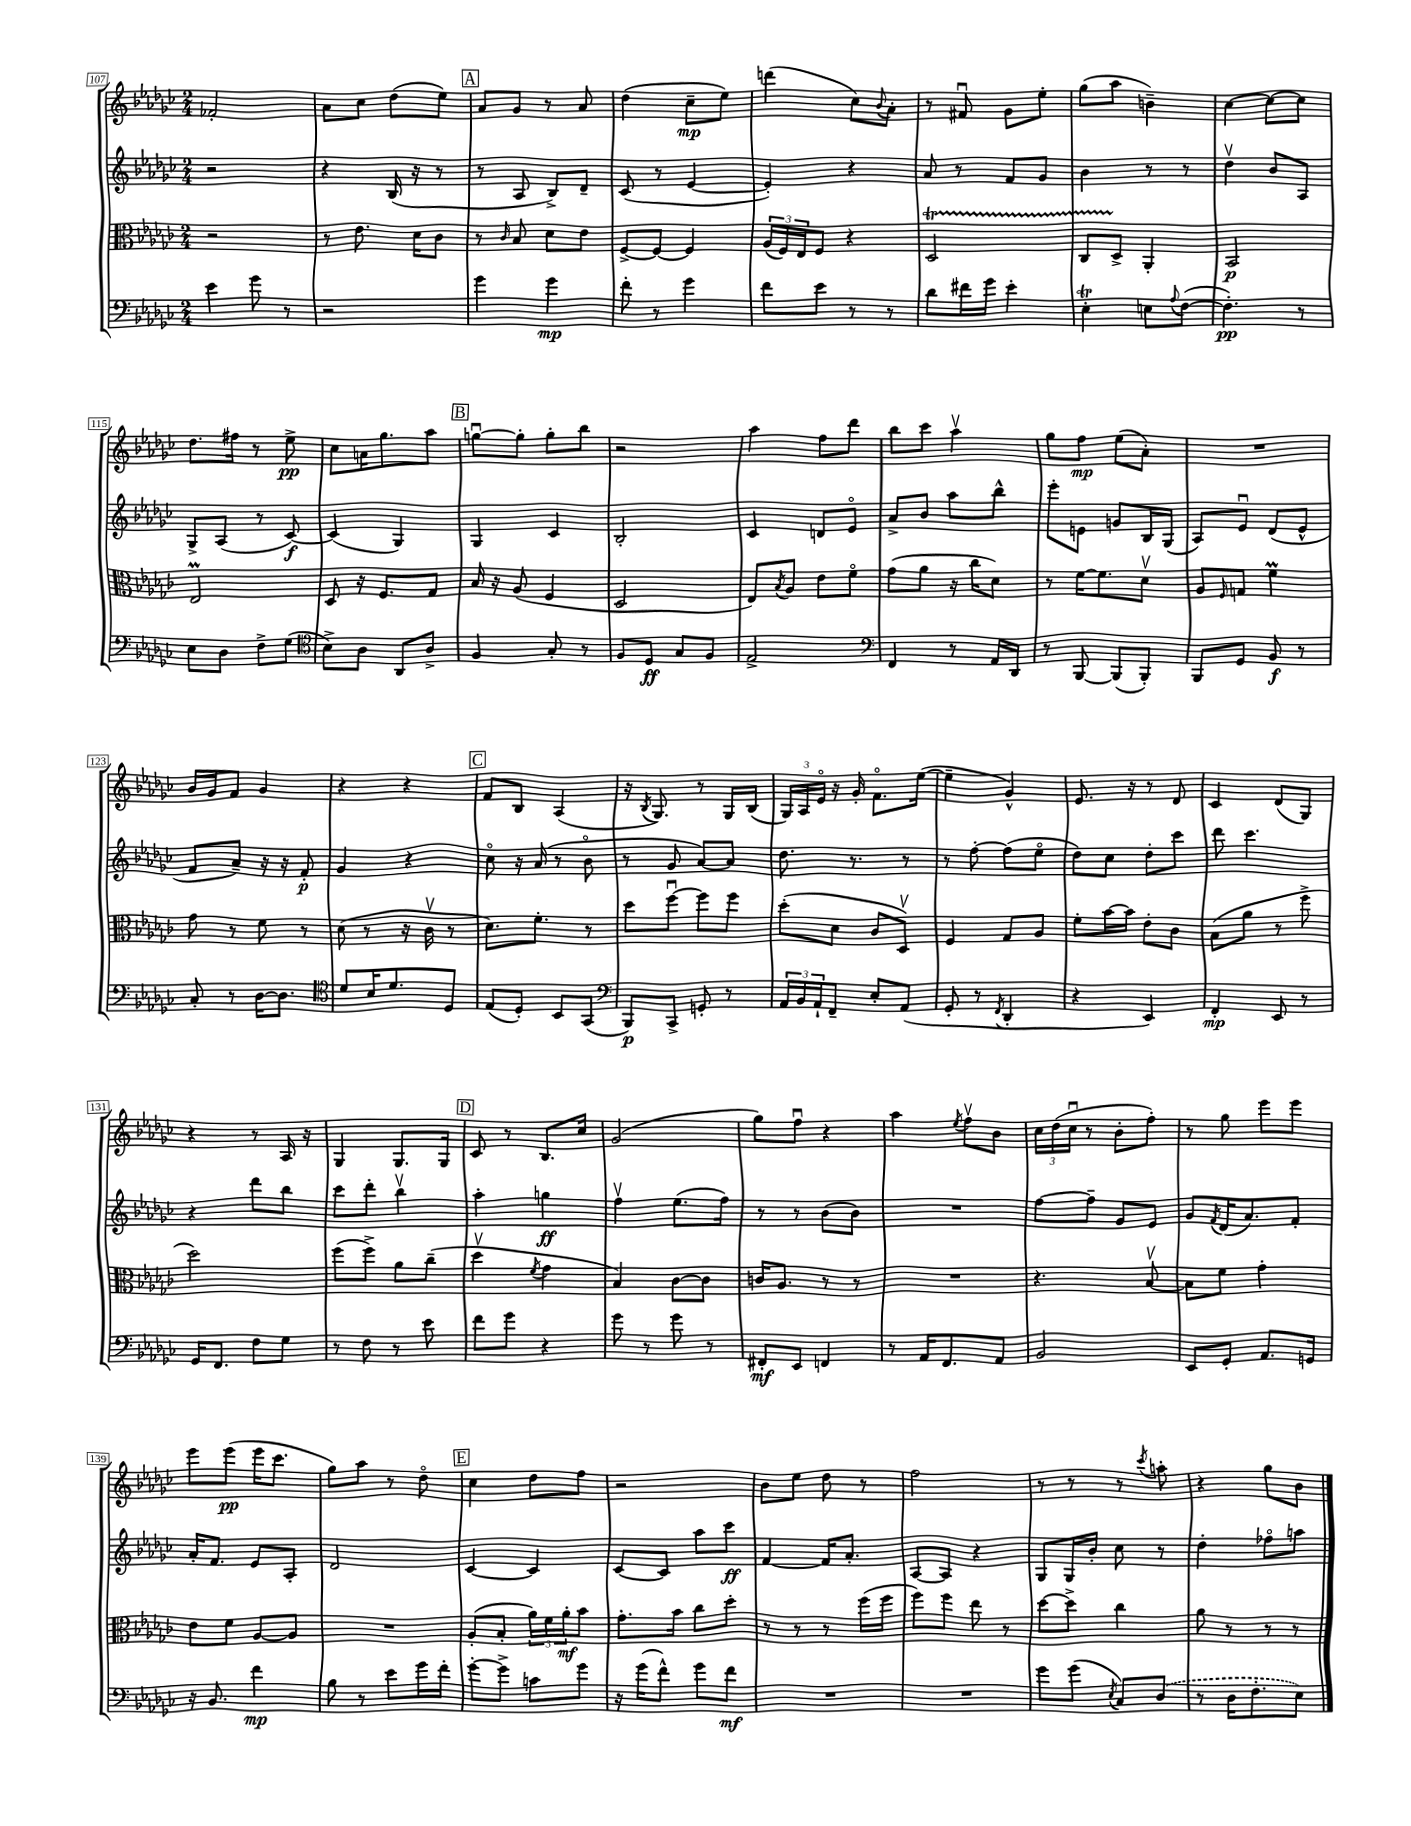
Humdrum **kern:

**kern	**kern	**kern	**kern
*staff4	*staff3	*staff2	*staff1
*clefF4	*clefC3	*clefG2	*clefG2
*k[b-e-a-d-g-c-]	*k[b-e-a-d-g-c-]	*k[b-e-a-d-g-c-]	*k[b-e-a-d-g-c-]
*M2/4	*M2/4	*M2/4	*M2/4
4e-\	2r	2r	2f-'/
8g-\	.	.	.
8r	.	.	.
=	=	=	=
2r	8r	4r	8a-\L
.	8.e-\	.	8cc-\J
.	.	(16B-/	(8dd-\L
.	16d-\LK	16r	.
.	8c-\J	8r	8ee-\J)
=	=	=	=
4g-\	8r	8r	8a-/L
.	16qqc-/	.	.
.	8B-/	8A-/	8g-/J
4g-\	8d-\L	8B-^/L)	8r
.	8e-\J	8d-~/J	8a-/
=	=	=	=
8f'\	[8F^/L	(8c-/	(4dd-\
8r	8F/_J	8r	.
4g-\	4F/]	[4e-/	8cc-~\L
.	.	.	8ee-\J)
=	=	=	=
8f\L	(24A-/LL	4e-'/])	(4ddd\
.	24F/)	.	.
.	24E-/J	.	.
8e-\J	8F/J	.	.
8r	4r	4r	8cc-\L)
.	.	.	8qqb-/
8r	.	.	8a-'\J
=	=	=	=
8d-\L	2D-/	8a-/	8r
16f#\L	.	8r	8f#u/
16g-\JJ	.	.	.
4e-'\	.	8f/L	8g-\L
.	.	8g-/J	8ee-'\J
=	=	=	=
4E-'\	8C-/L	4b-\	(8gg-\L
.	8D-^/J	.	8aa-\J
8E\L	4AA-'/	8r	4b~\)
8qqA-/	.	.	.
([8F\J	.	8r	.
=	=	=	=
4.F'\])	2BB-/	4dd-v\	[4cc-\
.	.	8b-/L	8cc-\_L
8r	.	8A-/J	8cc-\]J
=	=	=	=
8E-\L	2E-/	8G-^/L	8.dd-\L
8D-\J	.	(8A-/J	.
.	.	.	16ff#\Jk
8F^\L	.	8r	8r
(8G-\J	.	[8c-/)	8ee-^\
=	=	=	=
*clefC4	*	*	*
8B-^\L)	8D-/	(4c-/]	8cc-\L
8A-\J	16r	.	16a\K
.	8.F/L	.	8.gg-\
8AA-/L	.	4G-/)	.
8A-^/J	8G-/J	.	8aa-\J
=	=	=	=
4F/	16B-/	4G-/	[8ggu\L
.	16r	.	.
.	(8A-/	.	8gg'\]J
8G-'/	4F/	4c-/	8gg'\L
8r	.	.	8bb-\J
=	=	=	=
8F/L	2D-/	2B-'/	2r
8D-/J	.	.	.
8G-/L	.	.	.
8F/J	.	.	.
=	=	=	=
2E-^/	8E-/L)	4c-/	4aa-\
.	8qB-/	.	.
.	8A-/J	.	.
.	8e-\L	8d/L	8ff\L
.	8fo\J	8e-o/J	8ddd-\J
=	=	=	=
*clefF4	*	*	*
4FF/	(8g-\L	8a-^/L	8bb-\L
.	8a-\J	8b-/J	8ccc-\J
8r	16r	8aa-\L	4aa-v\
.	16cc-\LK	.	.
16AA-/LL	8d-\J)	8bb-^^\J	.
16DD-/JJ	.	.	.
=	=	=	=
8r	8r	8eee-'\L	8gg-\L
[8BBB-/	[16f\LK	8e\J	8ff\J
.	8.f\]	.	.
(8BBB-/]L	.	8g/L	(8ee-\L
8BBB-'/J)	8d-v\J	16B-/L	8a-'\J)
.	.	(16G-/JJ	.
=	=	=	=
8BBB-/L	8A-/L	8A-/L)	2r
.	16qqF/	.	.
8GG-/J	8G/J	8e-u/J	.
8BB-/	4f\	(8d-/L	.
8r	.	8e-^^/J	.
=	=	=	=
8C-'/	8g-\	8f/L	16b-/LL
.	.	.	16g-/J
8r	8r	8a-~/J)	8f/J
[16D-\LK	8f\	16r	4g-/
8.D-\]J	.	16r	.
.	8r	8f'/	.
=	=	=	=
*clefC4	*	*	*
8d-/L	(8d-\	4g-/	4r
16B-/K	8r	.	.
8.d-/	.	.	.
.	16r	4r	4r
.	16c-v\	.	.
8D-/J	8r	.	.
=	=	=	=
(8E-/L	8.d-\L)	8cc-o\	8f/L
8D-'/J)	.	16r	8B-/J
.	8.f'\J	(16a-/	.
8BB-/L	.	8r	(4A-/
(8GG-/J	8r	8b-o\	.
=	=	=	=
*clefF4	*	*	*
8BBB-/L)	8dd-\L	8r	16r
.	.	.	8qB-/
.	.	.	8.G-/)
8CC-^/J	[8ffu\J	8g-/	.
8GG'/	8ff\]L	[8a-/L)	8r
8r	8ff\J	8a-/]J	16G-/LL
.	.	.	(16B-/JJ
=	=	=	=
24AA-/LL	(8dd-'\L	8.dd-\	24G-/LL)
24BB-/	.	.	24A-/
24AA-`/J	.	.	24e-o/JJ
8FF~/J	8d-\J	.	16r
.	.	8.r	16g-'/
8E-'/L	8c-/L	.	8.fo\L
(8AA-/J	8D-v/J)	8r	.
.	.	.	([16ee-\Jk
=	=	=	=
8GG-'/	4F/	8r	4ee-~\]
8r	.	[8ff'\	.
8qFF/	.	.	.
4DD-'/	8G-/L	(8ff\]L	4g-^^/)
.	8A-/J	8ee-o\J	.
=	=	=	=
4r	8f'\L	8dd-\L)	8.e-/
.	[16b-\L	8cc-\J	.
.	16b-\]JJ	.	16r
4EE-/)	8e-'\L	8dd-'\L	8r
.	8c-\J	8ccc-\J	8d-/
=	=	=	=
4FF'/	(8B-\L	8ddd-\	4c-/
.	8a-\J	4.ccc-\	.
8EE-/	8r	.	(8d-/L
8r	8ff^\	.	8G-/J)
=	=	=	=
16GG-/LK	2dd-\)	4r	4r
8.FF/J	.	.	.
8F\L	.	8ddd-\L	8r
8G-\J	.	8bb-\J	16A-/
.	.	.	16r
=	=	=	=
8r	(8ff\L	8ccc-\L	4G-/
8F\	8ff^\J)	8ddd-'\J	.
8r	8a-\L	4bb-v\	8.G-/L
8e-\	(8cc-~\J	.	.
.	.	.	16G-/Jk
=	=	=	=
8f\L	4dd-v\	4aa-'\	8c-/
8g-\J	.	.	8r
.	8qf/	.	.
4r	4g-\	4gg\	8.B-/L
.	.	.	16cc-/Jk
=	=	=	=
8g-\	4B-/)	4ffv\	(2g-/
8r	.	.	.
8g-\	[8c-\L	(8.ee-\L	.
8r	8c-\]J	.	.
.	.	16ff\Jk)	.
=	=	=	=
8FF#'/L	16c/LK	8r	8gg-\L)
.	8.A-/J	.	.
8EE-/J	.	8r	8ffu\J
4FF/	8r	(8b-\L	4r
.	8r	8b-\J)	.
=	=	=	=
8r	2r	2r	4aa-\
16AA-/LK	.	.	.
8.FF/	.	.	.
.	.	.	8qee-/
.	.	.	8ffv\L
8AA-/J	.	.	8b-\J
=	=	=	=
2BB-/	4.r	[8ff\L	24cc-\LL
.	.	.	(24dd-\
.	.	.	24cc-u\JJ
.	.	8ff~\]J	8r
.	.	8g-/L	8b-'\L
.	[8B-v/	8e-/J	8ff'\J)
=	=	=	=
8EE-/L	8B-\]L	8g-/L	8r
.	.	8qf/	.
8GG-'/J	8f\J	(16d-/K	8gg-\
.	.	8.a-/)	.
8.AA-/L	4g-'\	.	8eee-\L
.	.	8f'/J	8eee-\J
16GG/Jk	.	.	.
=	=	=	=
16r	8e-\L	16a-'/LK	8eee-\L
8.BB-/	.	8.f/J	.
.	8f\J	.	(8eee-\J
4f\	[8A-/L	8e-/L	16eee-\LK
.	.	.	8.ccc-\J
.	8A-/]J	8A-'/J	.
=	=	=	=
8B-\	2r	2d-/	8gg-\L)
8r	.	.	8aa-\J
8e-\L	.	.	8r
16g-\L	.	.	8dd-o\
16f'\JJ	.	.	.
=	=	=	=
[8g-'\L	(8A-'/L	[4c-/	4cc-\
8g-^\]J	8B-'/J	.	.
8c\L	24a-\LL)	4c-/]	8dd-\L
.	24f\	.	.
.	24a-'\J	.	.
8g-\J	8b-\J	.	8ff\J
=	=	=	=
16r	8.g-'\L	[8c-/L	2r
(16g-\LK	.	.	.
8f^^\J)	.	8c-/]J	.
.	16b-\Jk	.	.
8g-\L	8cc-\L	8aa-\L	.
8f\J	8dd-'\J	8ccc-\J	.
=	=	=	=
2r	8r	[4f/	8b-\L
.	8r	.	8ee-\J
.	8r	16f/]LK	8dd-\
.	.	8.a-'/J	.
.	(16ff\LL	.	8r
.	16ff\JJ	.	.
=	=	=	=
2r	8ff\L)	[8A-/L	2ff\
.	8ff\J	8A-/]J	.
.	8ee-\	4r	.
.	8r	.	.
=	=	=	=
8g-\L	[8dd-\L	8G-/L	8r
(8g-\J	8dd-^\]J	16G-/L	8r
.	.	16b-'/JJ	.
8qE-/	.	.	.
8C-/L)	4cc-\	8cc-\	8r
.	.	.	8qccc-/
(8D-/J	.	8r	8aa'\
=	=	=	=
8r	8a-\	4dd-'\	4r
16D-\LK	8r	.	.
8.F'\	.	.	.
.	8r	8ff-o\L	8gg-\L
8E-\J)	8r	8aa\J	8b-\J
==	==	==	==
*-	*-	*-	*-
